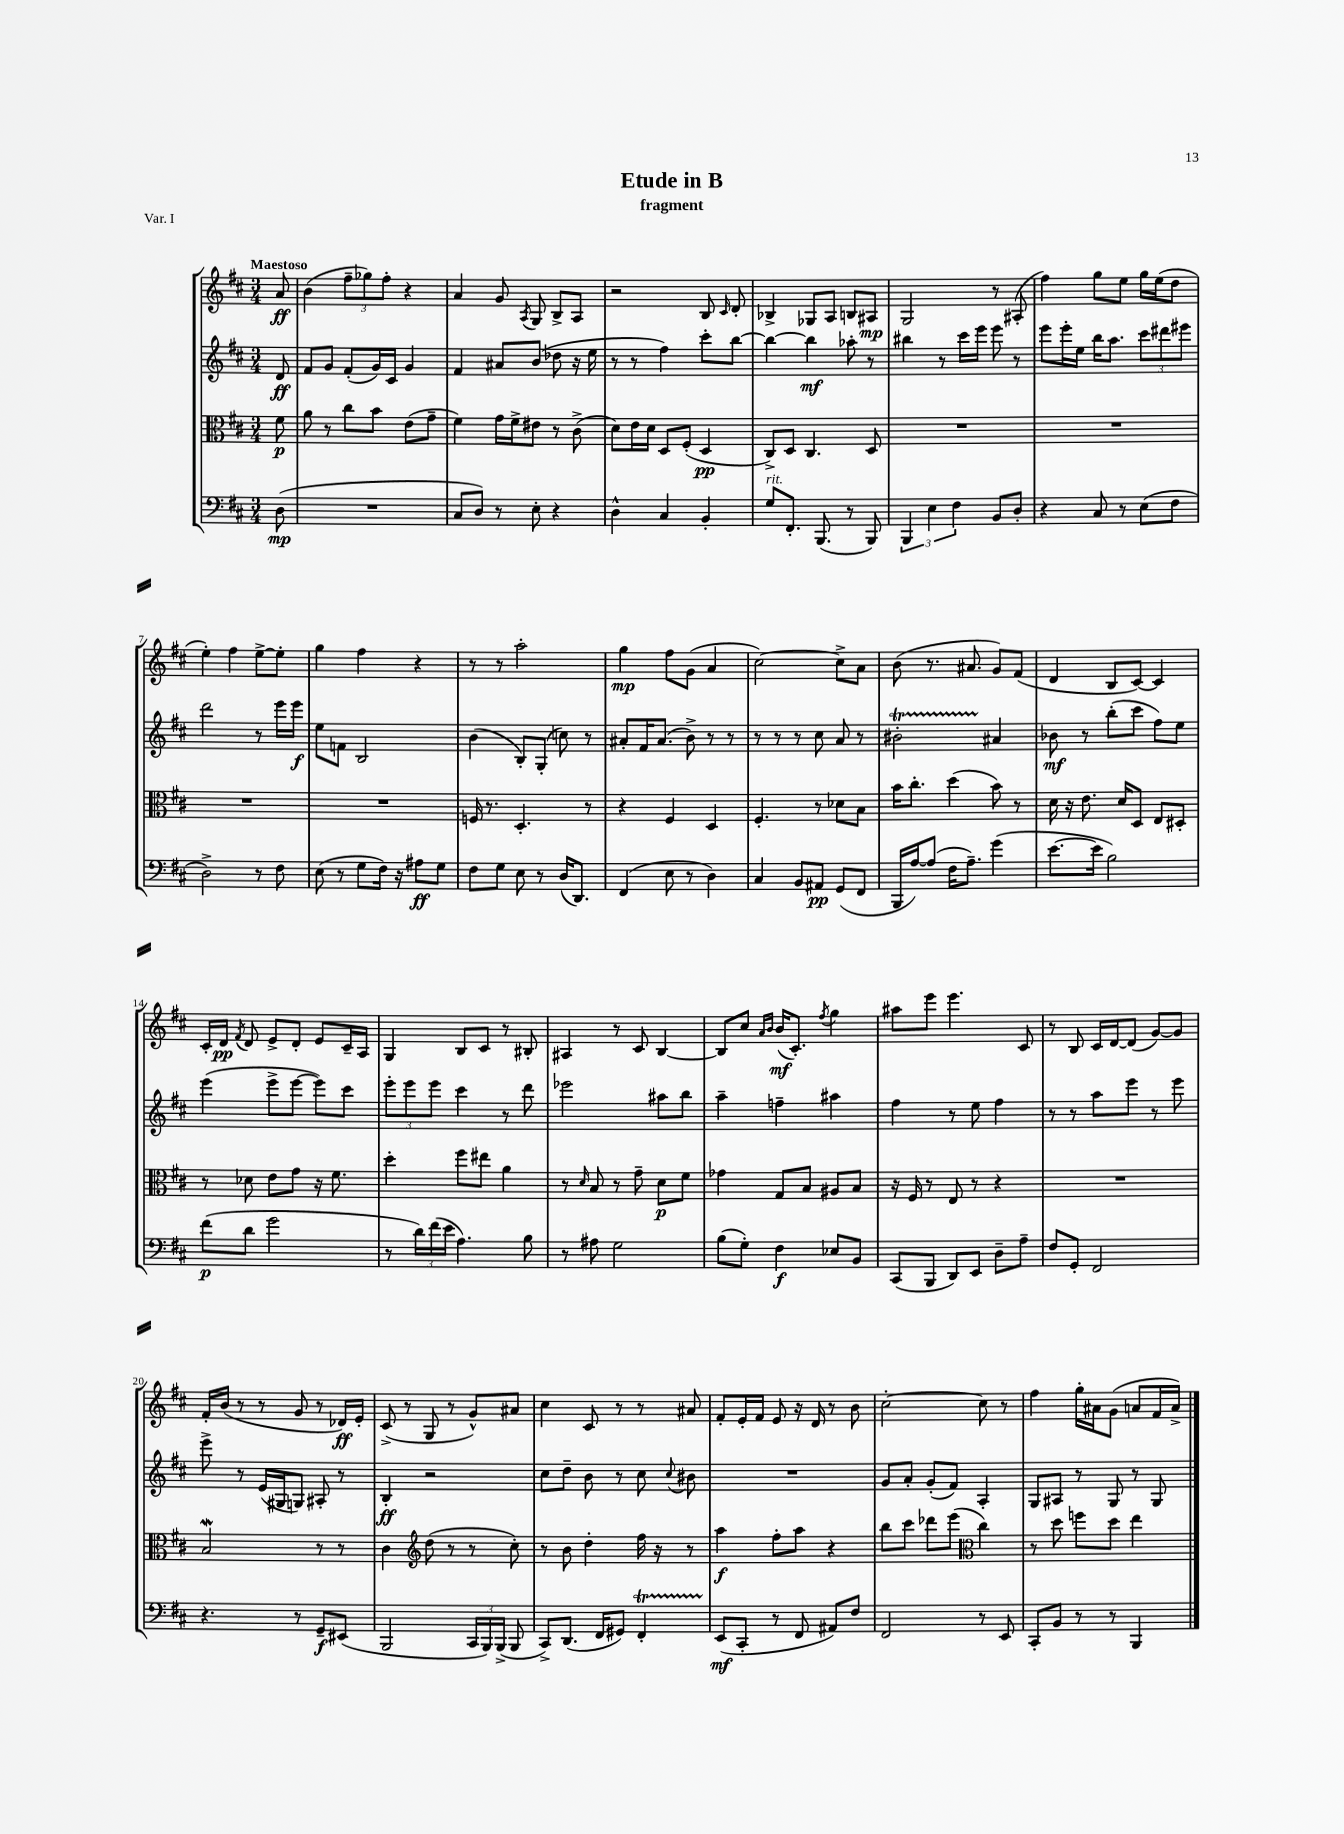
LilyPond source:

\header { title = "Etude in B" subtitle = "fragment" piece = "Var. I" }
<<
\new StaffGroup <<
\new Staff = "s0" {
    \clef treble \key d \major \numericTimeSignature \time 3/4 \partial 8 \tempo "Maestoso"
    \autoBeamOff a'8\ff |
    b'4( \tuplet 3/2 { fis''8[-- ges''8) fis''8]-. } r4 |
    a'4 g'8 \acciaccatura { a8 } g8 b8[-> a8] |
    r2 b8 \grace { cis'16 } d'8-. |
    bes4-> ges8[ a8] b8[ ais8]\mp |
    g2 r8 ais8-.( |
    fis''4) g''8[ e''8] g''16[ e''16( d''8] |
    e''4-.) fis''4 e''8[~-> e''8]-. |
    g''4 fis''4 r4 |
    r8 r8 a''2-. |
    g''4\mp fis''8[ g'8]( a'4 |
    cis''2~) cis''8[-> a'8] |
    b'8( r8. ais'8. g'8[) fis'8]( |
    d'4 b8[ cis'8]~) cis'4 |
    cis'16[-. d'16]\pp \acciaccatura { fis'8 } d'8 e'8[-> d'8]-. e'8[ cis'16-- a16] |
    g4 b8[ cis'8] r8 bis8-. |
    ais4 r8 cis'8 b4~ |
    b8[ cis''8] \grace { a'16[ b'16] } b'16[\mf( cis'8.]-.) \acciaccatura { fis''8 } g''4 |
    ais''8[ e'''8] e'''4. cis'8 |
    r8 b8 cis'16[ d'16~ d'8]( g'8[~) g'8] |
    fis'16[-. b'16]( r8 r8 g'8 r8 des'16[\ff) e'16]-. |
    cis'8->( r8 g8 r8 g'8[-^) ais'8] |
    cis''4 cis'8 r8 r8 ais'8 |
    fis'8[-. e'16-. fis'16] e'8 r16 d'16 r8 b'8 |
    cis''2~-. cis''8 r8 |
    fis''4 g''16[-. ais'16 g'8]( a'8[ fis'16 a'16]->) \bar "|." |
}
\new Staff = "s1" {
    \clef treble \key d \major \numericTimeSignature \time 3/4 \partial 8
    \autoBeamOff d'8\ff |
    fis'8[ g'8] fis'8[-.( g'16) cis'16] g'4 |
    fis'4 ais'8[ b'8]( des''8 r16 e''16 |
    r8 r8 fis''4) cis'''8[-. b''8]~ |
    b''4~ b''4\mf aes''8-. r8 |
    bis''4 r8 cis'''16[ e'''16] e'''8 r8 |
    e'''8[ e'''16-. e''16] b''16[ a''8.] \tuplet 3/2 { cis'''8[ dis'''8 eis'''8] } |
    d'''2 r8 e'''16[ e'''16]\f |
    e''8[ f'8] b2 |
    b'4( b8[-.) g8]-.( c''8) r8 |
    ais'8[-. fis'16 ais'8.]( b'8->) r8 r8 |
    r8 r8 r8 cis''8 a'8 r8 |
    bis'2-.\startTrillSpan ais'4\stopTrillSpan |
    bes'8\mf r8 b''8[-.( cis'''8] fis''8[) e''8] |
    e'''4( e'''8[-> e'''8]~ e'''8[) cis'''8] |
    \tuplet 3/2 { e'''8[-. e'''8 e'''8] } cis'''4 r8 d'''8 |
    ees'''2 ais''8[ b''8] |
    a''4-- f''4-- ais''4 |
    fis''4 r8 e''8 fis''4 |
    r8 r8 a''8[ e'''8] r8 e'''8 |
    e'''8-> r8 e'16[( gis16 g8]) ais8-. r8 |
    b4-.\ff r2 |
    cis''8[ d''8]-- b'8 r8 cis''8 \appoggiatura { cis''8 } bis'8 |
    R2. |
    g'8[ a'8]-. g'8[-.( fis'8]) a4-. |
    g8[ ais8] r8 g8 r8 g8 \bar "|." |
}
\new Staff = "s2" {
    \clef alto \key d \major \numericTimeSignature \time 3/4 \partial 8
    \autoBeamOff fis'8\p |
    a'8 r8 cis''8[ b'8] e'8[( g'8]-- |
    fis'4) g'16[ fis'16-> eis'8] r8 cis'8->( |
    d'8[) e'16 d'16] d8[ fis8]-.( d4\pp |
    cis8[->) d8] cis4. d8 |
    R2. |
    R2. |
    R2. |
    R2. |
    f16 r8. d4.-. r8 |
    r4 fis4 d4 |
    fis4.-. r8 des'8[ b8] |
    b'16[ cis''8.]-. d''4( b'8) r8 |
    d'16 r16 e'8. d'16[ d8] e8[ dis8]-. |
    r8 des'8 e'8[ g'8] r16 fis'8. |
    d''4-. fis''8[ eis''8] a'4 |
    r8 \grace { d'16 } b8 r8 g'8-- d'8[\p fis'8] |
    ges'4 g8[ b8] ais8[ b8] |
    r16 fis16 r8 e8 r8 r4 |
    R2. |
    b2\mordent r8 r8 |
    cis'4 \clef treble d''8( r8 r8 cis''8-.) |
    r8 b'8 d''4-. fis''16 r16 r8 |
    a''4\f fis''8[-. a''8] r4 |
    b''8[ cis'''8] des'''8[ e'''8]( \clef alto cis''4) |
    r8 d''8 f''8[ d''8] e''4 \bar "|." |
}
\new Staff = "s3" {
    \clef bass \key d \major \numericTimeSignature \time 3/4 \partial 8
    \autoBeamOff d8\mp( |
    R2. |
    cis8[ d8]) r8 e8-. r4 |
    d4-^ cis4 b,4-. |
    g8[^\markup { \italic "rit." } fis,8.]-. b,,8.( r8 b,,8) |
    \tuplet 3/2 { b,,4 e4 fis4 } b,8[ d8]-. |
    r4 cis8 r8 e8[( fis8] |
    d2->) r8 fis8 |
    e8( r8 g8[ fis16]) r16 ais8[\ff g8] |
    fis8[ g8] e8 r8 d16[( d,8.]) |
    fis,4( e8 r8 d4) |
    cis4 b,8[ ais,8]\pp g,8[( fis,8] |
    b,,16[ a16~) a8]( fis16[ a8.]--) g'4( |
    e'8.[~ e'16] b2) |
    fis'8[\p( d'8] g'2 |
    r8 \tuplet 3/2 { d'16[) fis'16( e'16] } a4.) b8 |
    r8 ais8 g2 |
    b8[( g8]-.) fis4\f ees8[ b,8] |
    cis,8[( b,,8] d,8[) e,8] d8[-- a8]-- |
    fis8[ g,8]-. fis,2 |
    r4. r8 g,8[--\f eis,8]( |
    b,,2 \tuplet 3/2 { cis,16[ b,,16) b,,16]->( } b,,8 |
    cis,8[->) d,8.]( fis,16[ gis,8]) fis,4-.\startTrillSpan |
    e,8[\stopTrillSpan\mf( cis,8]-. r8 fis,8 ais,8[) fis8] |
    fis,2 r8 e,8 |
    cis,8[-. b,8] r8 r8 b,,4 \bar "|." |
}
>>
>>
